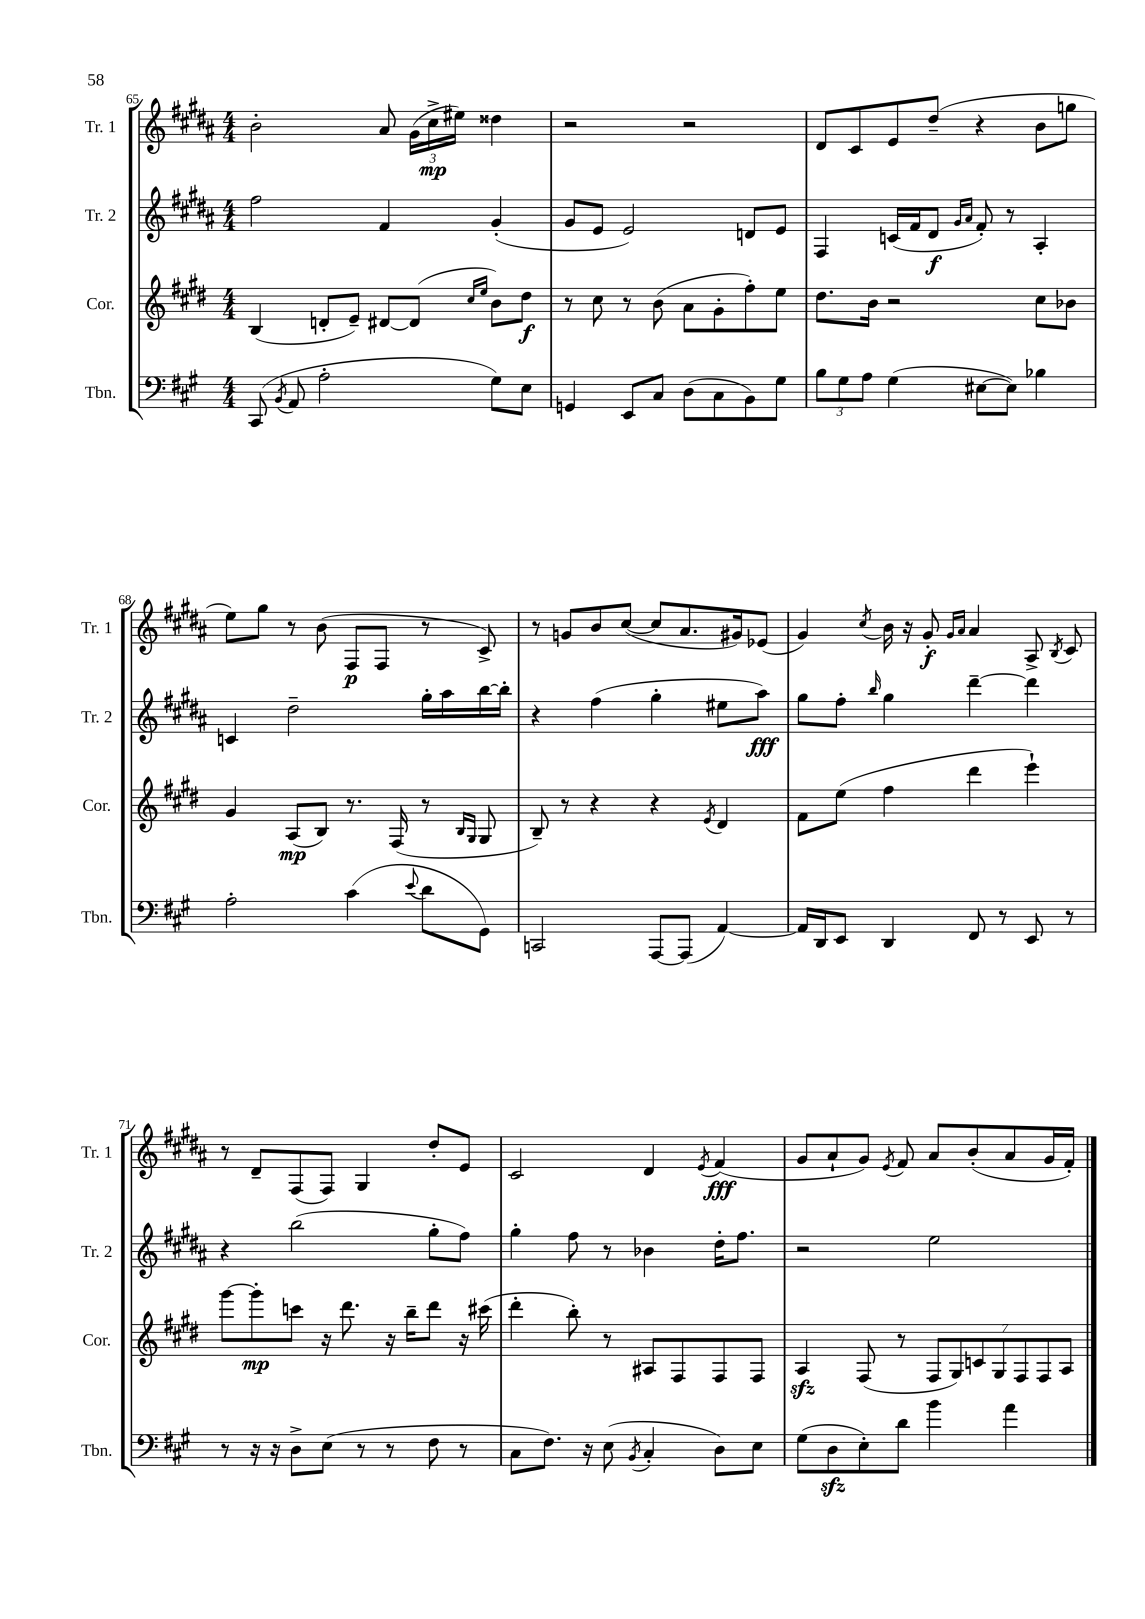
<<
\new StaffGroup <<
\new Staff = "s0" \with { instrumentName = "Tr. 1" shortInstrumentName = "Tr. 1" } {
    \clef treble \key b \major \numericTimeSignature \time 4/4
    \autoBeamOff b'2-. ais'8 \tuplet 3/2 { gis'16[( cis''16->\mp eis''16]) } disis''4 |
    r2 r2 |
    dis'8[ cis'8 e'8 dis''8]--( r4 b'8[ g''8] |
    e''8[) gis''8] r8 b'8( fis8[\p fis8] r8 cis'8->) |
    r8 g'8[ b'8 cis''8]~( cis''8[ ais'8. gis'16) ees'8]( |
    gis'4) \acciaccatura { cis''8 } b'16 r16 gis'8-.\f \grace { gis'16[ ais'16] } ais'4 ais8-> \acciaccatura { b8 } cis'8 |
    r8 dis'8[-- fis8( fis8]) gis4 dis''8[-. e'8] |
    cis'2 dis'4 \acciaccatura { e'8 } fis'4\fff( |
    gis'8[ ais'8-! gis'8]) \acciaccatura { e'8 } fis'8 ais'8[ b'8-.( ais'8 gis'16 fis'16]-.) \bar "|." |
}
\new Staff = "s1" \with { instrumentName = "Tr. 2" shortInstrumentName = "Tr. 2" } {
    \clef treble \key b \major \numericTimeSignature \time 4/4
    \autoBeamOff fis''2 fis'4 gis'4-.( |
    gis'8[ e'8] e'2) d'8[ e'8] |
    fis4 c'16[( fis'16 dis'8]\f \grace { gis'16[ ais'16] } fis'8-.) r8 ais4-. |
    c'4 dis''2-- gis''16[-. ais''16 b''16~ b''16]-. |
    r4 fis''4( gis''4-. eis''8[ ais''8]\fff) |
    gis''8[ fis''8]-. \grace { b''16 } gis''4 dis'''4~-- dis'''4 |
    r4 b''2( gis''8[-. fis''8]) |
    gis''4-. fis''8 r8 bes'4 dis''16[-. fis''8.] |
    r2 e''2 \bar "|." |
}
\new Staff = "s2" \with { instrumentName = "Cor." shortInstrumentName = "Cor." } {
    \clef treble \key e \major \numericTimeSignature \time 4/4
    \autoBeamOff b4( d'8[-. e'8]--) dis'8[~ dis'8]( \grace { cis''16[ e''16] } b'8[) dis''8]\f |
    r8 cis''8 r8 b'8( a'8[ gis'8-. fis''8-.) e''8] |
    dis''8.[ b'16] r2 cis''8[ bes'8] |
    gis'4 a8[\mp( b8]) r8. fis16( r8 \grace { b16[ gis16] } gis8 |
    b8--) r8 r4 r4 \acciaccatura { e'8 } dis'4 |
    fis'8[ e''8]( fis''4 dis'''4 e'''4-!) |
    gis'''8[~ gis'''8-.\mp c'''8] r16 dis'''8. r16 b''16[-- dis'''8] r16 cis'''16( |
    dis'''4-. b''8-.) r8 ais8[ fis8 fis8 fis8] |
    a4\sfz fis8( r8 \tuplet 7/4 { fis8[ gis8) c'8 gis8 fis8 fis8 a8] } \bar "|." |
}
\new Staff = "s3" \with { instrumentName = "Tbn." shortInstrumentName = "Tbn." } {
    \clef bass \key a \major \numericTimeSignature \time 4/4
    \autoBeamOff cis,8( \acciaccatura { b,8 } a,8 a2-. gis8[) e8] |
    g,4 e,8[ cis8] d8[( cis8 b,8) gis8] |
    \tuplet 3/2 { b8[ gis8 a8] } gis4( eis8[~ eis8]) bes4 |
    a2-. cis'4( \appoggiatura { e'8 } d'8[ gis,8]) |
    c,2 a,,8[~ a,,8]( a,4~) |
    a,16[ d,16 e,8] d,4 fis,8 r8 e,8 r8 |
    r8 r16 r16 d8[-> e8]( r8 r8 fis8 r8 |
    cis8[ fis8.]) r16 e8( \acciaccatura { b,8 } cis4-. d8[) e8] |
    gis8[( d8\sfz e8-.) d'8] b'4 a'4 \bar "|." |
}
>>
>>
\layout { \context { \Score currentBarNumber = #65 } }
